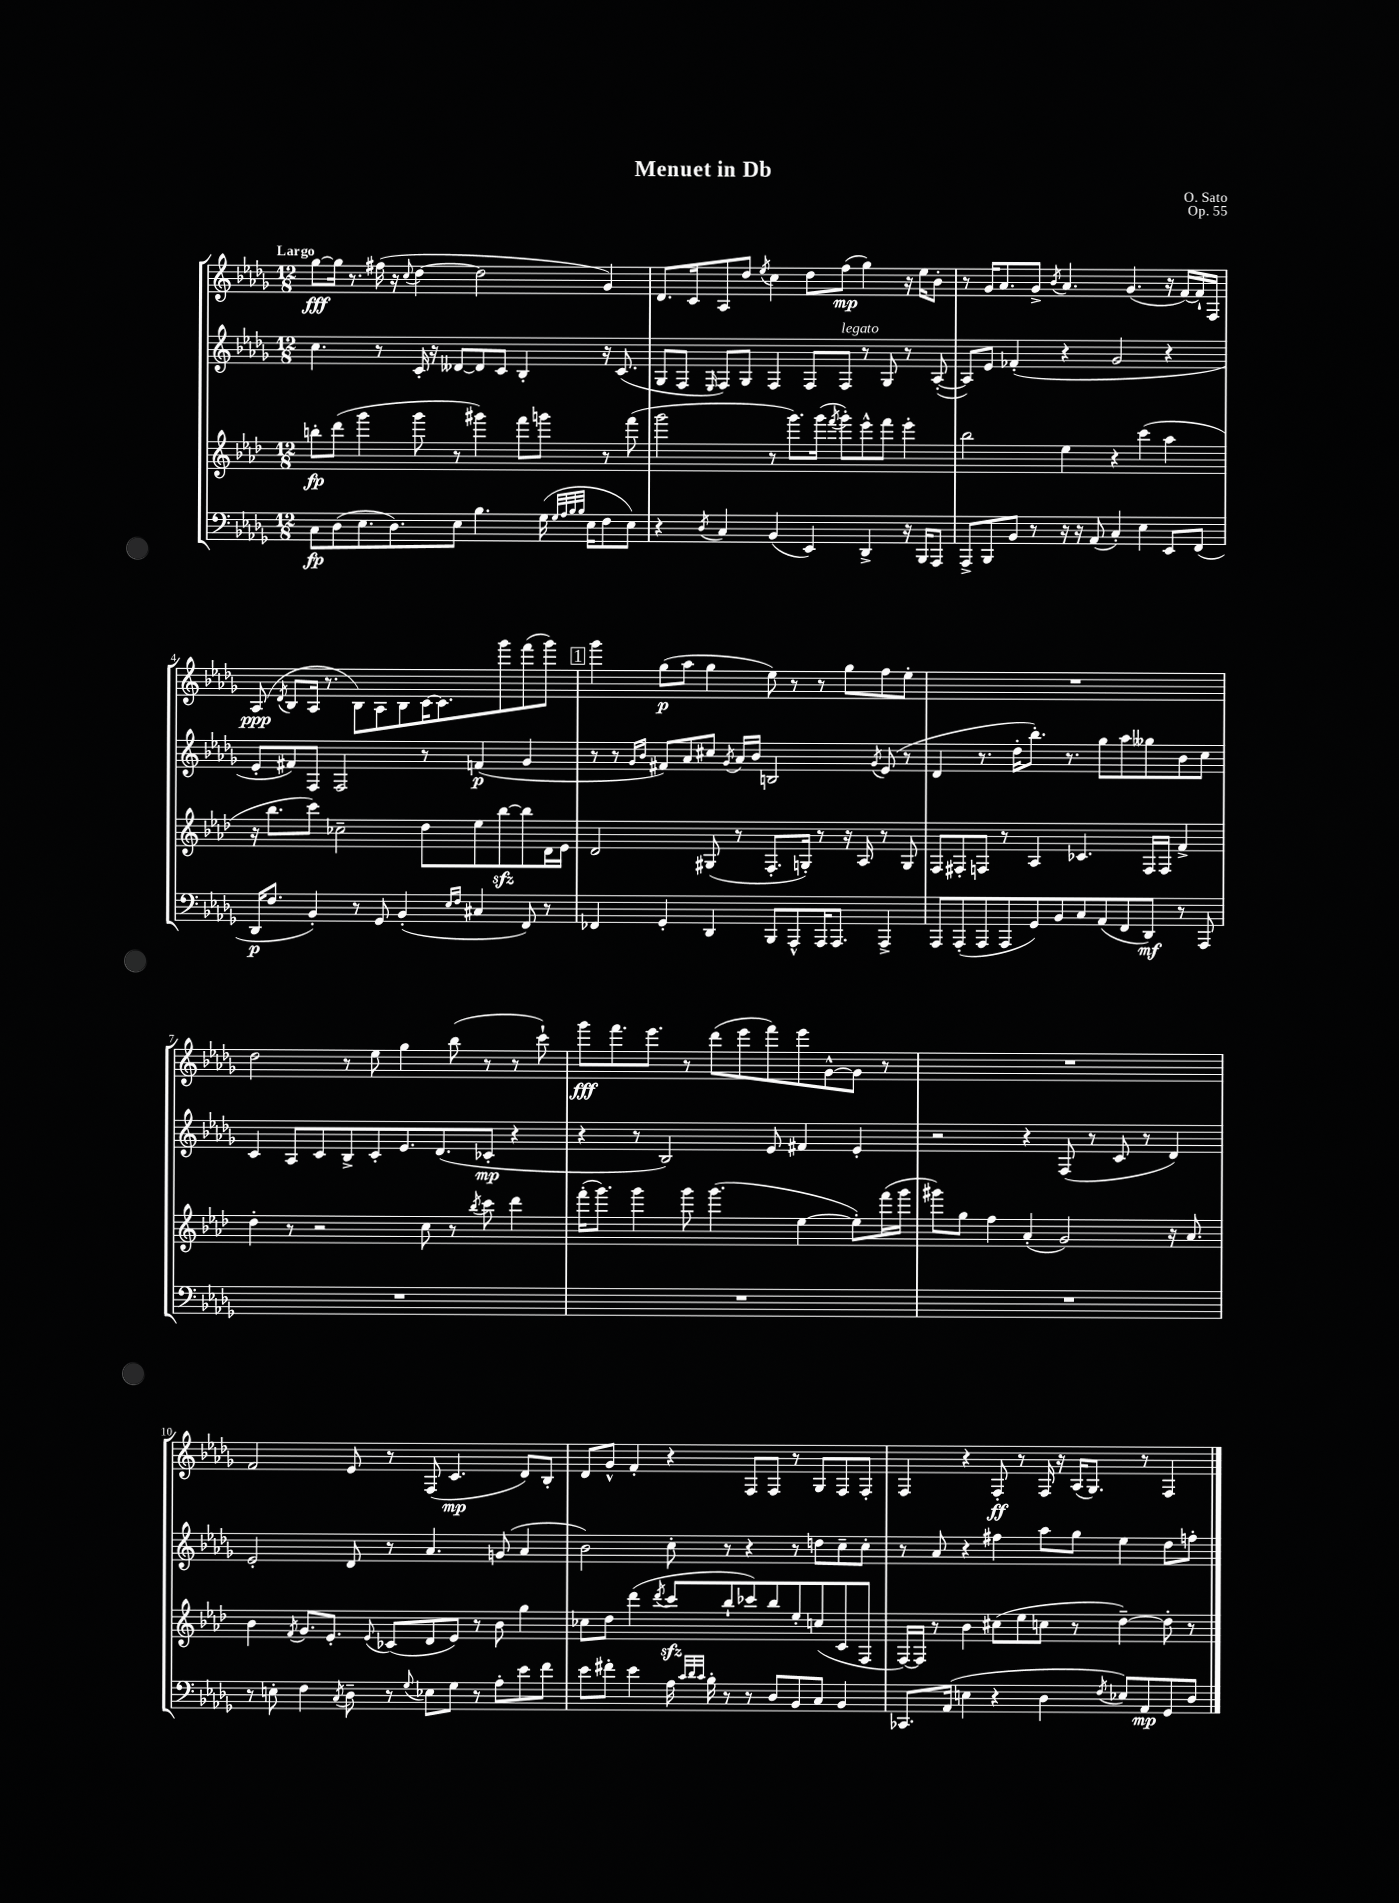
\header { title = "Menuet in Db" composer = "O. Sato" opus = "Op. 55" }
<<
\new StaffGroup <<
\new Staff = "s0" {
    \clef treble \key des \major \numericTimeSignature \time 12/8 \tempo "Largo"
    \autoBeamOff ges''8[~\fff ges''16] r8. fis''16( r16 \appoggiatura { c''8 } des''4~ des''2 ges'4) |
    des'8.[ c'16 aes8 des''8] \acciaccatura { ees''8 } c''4 des''8[ f''8]\mp( ges''4) r16 ees''16[ bes'8]-. |
    r8 ges'16[ aes'8. ges'8]-> \acciaccatura { bes'8 } aes'4. ges'4.( r16 f'16[~) f'16-! f16] |
    aes8\ppp( \acciaccatura { des'8 } bes8[ aes16] r8. bes8[) aes8 bes8 c'16~ c'8. ges'''8 f'''8( ges'''8]) |
    \mark \markup { \box "1" } ges'''4 ges''8[\p( aes''8] ges''4 ees''8) r8 r8 ges''8[ f''8 ees''8]-. |
    R1. |
    des''2 r8 ees''8 ges''4 bes''8( r8 r8 c'''8-!) |
    ges'''8[\fff f'''8. ees'''8.] r8 des'''8[( ees'''8 f'''8) ees'''8 ges'8~-^ ges'8] r8 |
    R1. |
    f'2 ees'8 r8 f8( c'4.\mp des'8[) bes8]-. |
    des'8[ ges'8]-^ f'4-. r4 f8[ f8] r8 ges8[ f8 f8]-. |
    f4 r4 f8-.\ff r8 f16 r16 aes16[( ges8.]) r8 f4 \bar "|." |
}
\new Staff = "s1" {
    \clef treble \key des \major \numericTimeSignature \time 12/8
    \autoBeamOff c''4. r8 c'16-. r16 deses'8[~ deses'8 c'8] bes4-. r16 c'8.( |
    ges8[ f8] \grace { ees16 } f8[) ges8] f4 f8[ f8]^\markup { \italic "legato" } r8 ges8 r8 aes8~-.( |
    aes8[) ees'8] fes'4-.( r4 ges'2 r4 |
    ees'8[-. fis'8) f8] f2 r8 f'4\p( ges'4 |
    \mark \markup { \box "1" } r8 r8 \grace { ges'16[ bes'16] } fis'8[) aes'8 cis''8] \acciaccatura { ges'8 } aes'16[ bes'16] b2 \acciaccatura { ges'8 } ees'8( r8 |
    des'4 r8. des''16[-. bes''8.]-.) r8. ges''8[ aes''8 geses''8 bes'8 c''8] |
    c'4 aes8[ c'8 bes8-> c'8-. ees'8. des'8.( ces'8]-.\mp r4 |
    r4 r8 bes2) ees'8 fis'4 ees'4-. |
    r2 r4 f8( r8 c'8 r8 des'4) |
    ees'2-. des'8 r8 aes'4. g'8( aes'4 |
    bes'2) c''8-. r8 r4 r8 d''8[ c''8-- c''8]-. |
    r8 aes'8 r4 fis''4 aes''8[ ges''8] ees''4 des''8[ f''8]-. \bar "|." |
}
\new Staff = "s2" {
    \clef treble \key aes \major \numericTimeSignature \time 12/8
    \autoBeamOff b''8[-.\fp des'''8]( g'''4 g'''8 r8 gis'''4) f'''8[ g'''8] r8 f'''8( |
    g'''2 r8 g'''8.[) g'''16]( \acciaccatura { f'''8 } g'''8[-.) ees'''8-^ f'''8] ees'''4-. |
    bes''2 ees''4 r4 c'''4( aes''4 |
    r16 bes''8.[ c'''8]) ces''2-- des''8[ ees''8 bes''8~\sfz bes''8 des'16 ees'16] |
    \mark \markup { \box "1" } des'2 gis8( r8 f8.[-. g16]-.) r8 r16 aes16 r8 g8 |
    f8[ fis8-. f8] r8 aes4 ces'4. f16[ f16] f'4-> |
    des''4-. r8 r2 c''8 r8 \acciaccatura { bes''8 } c'''8 des'''4 |
    f'''16[-.( g'''8.]) g'''4 g'''8 g'''4.( ees''4~ ees''8[-.) f'''16( g'''16] |
    gis'''8[) g''8] f''4 aes'4-.( g'2) r16 aes'8. |
    bes'4 \acciaccatura { f'8 } g'8.[ ees'8.]-. \appoggiatura { ees'8 } ces'8[( des'8 ees'8]) r8 bes'8 g''4 |
    ces''8[ des''8] des'''4( \acciaccatura { des'''8 } c'''8[\sfz bes''8-! ces'''8) bes''8 ees''8-. c''8( c'8 f8] |
    f16[~) f16] r8 bes'4 cis''8[( ees''8 c''8] r8 des''4~--) des''8-. r8 \bar "|." |
}
\new Staff = "s3" {
    \clef bass \key des \major \numericTimeSignature \time 12/8
    \autoBeamOff c8[\fp des8( ees8. des8.) ees8] bes4. ges16( \grace { ges32[ aes32 bes32 bes32] } ees16[ f8 ees8]) |
    r4 \acciaccatura { des8 } c4 bes,4( ees,4) des,4-> r16 bes,,16[ aes,,8] |
    aes,,8[-> bes,,8 bes,8] r8 r16 r16 aes,8( c4-.) ees4 ees,8[ f,8]( |
    des,16[\p f8.] bes,4-.) r8 ges,8 bes,4-.( \grace { ees16[ f16] } cis4 f,8) r8 |
    \mark \markup { \box "1" } fes,4 ges,4-. des,4 bes,,8[ aes,,8-^ aes,,16 aes,,8.] aes,,4-> |
    aes,,8[ aes,,8-.( aes,,8 aes,,8 ges,8) bes,8 c8 aes,8( f,8 des,8]\mf) r8 aes,,8 |
    R1. |
    R1. |
    R1. |
    r8 e8-. f4 \acciaccatura { c8 } des8-- r8 \appoggiatura { ges8 } ees8[ ges8] r8 aes8[-. ees'8 f'8] |
    ees'8[ fis'8]-. ees'4 aes16 \grace { c'32[ des'32 c'32] } bes16-. r8 r8 des8[ bes,8 c8] bes,4 |
    ces,8.[ aes,16]( e4 r4 des4 \acciaccatura { f8 } ees8[) aes,8\mp ges,8 des8] \bar "|." |
}
>>
>>
